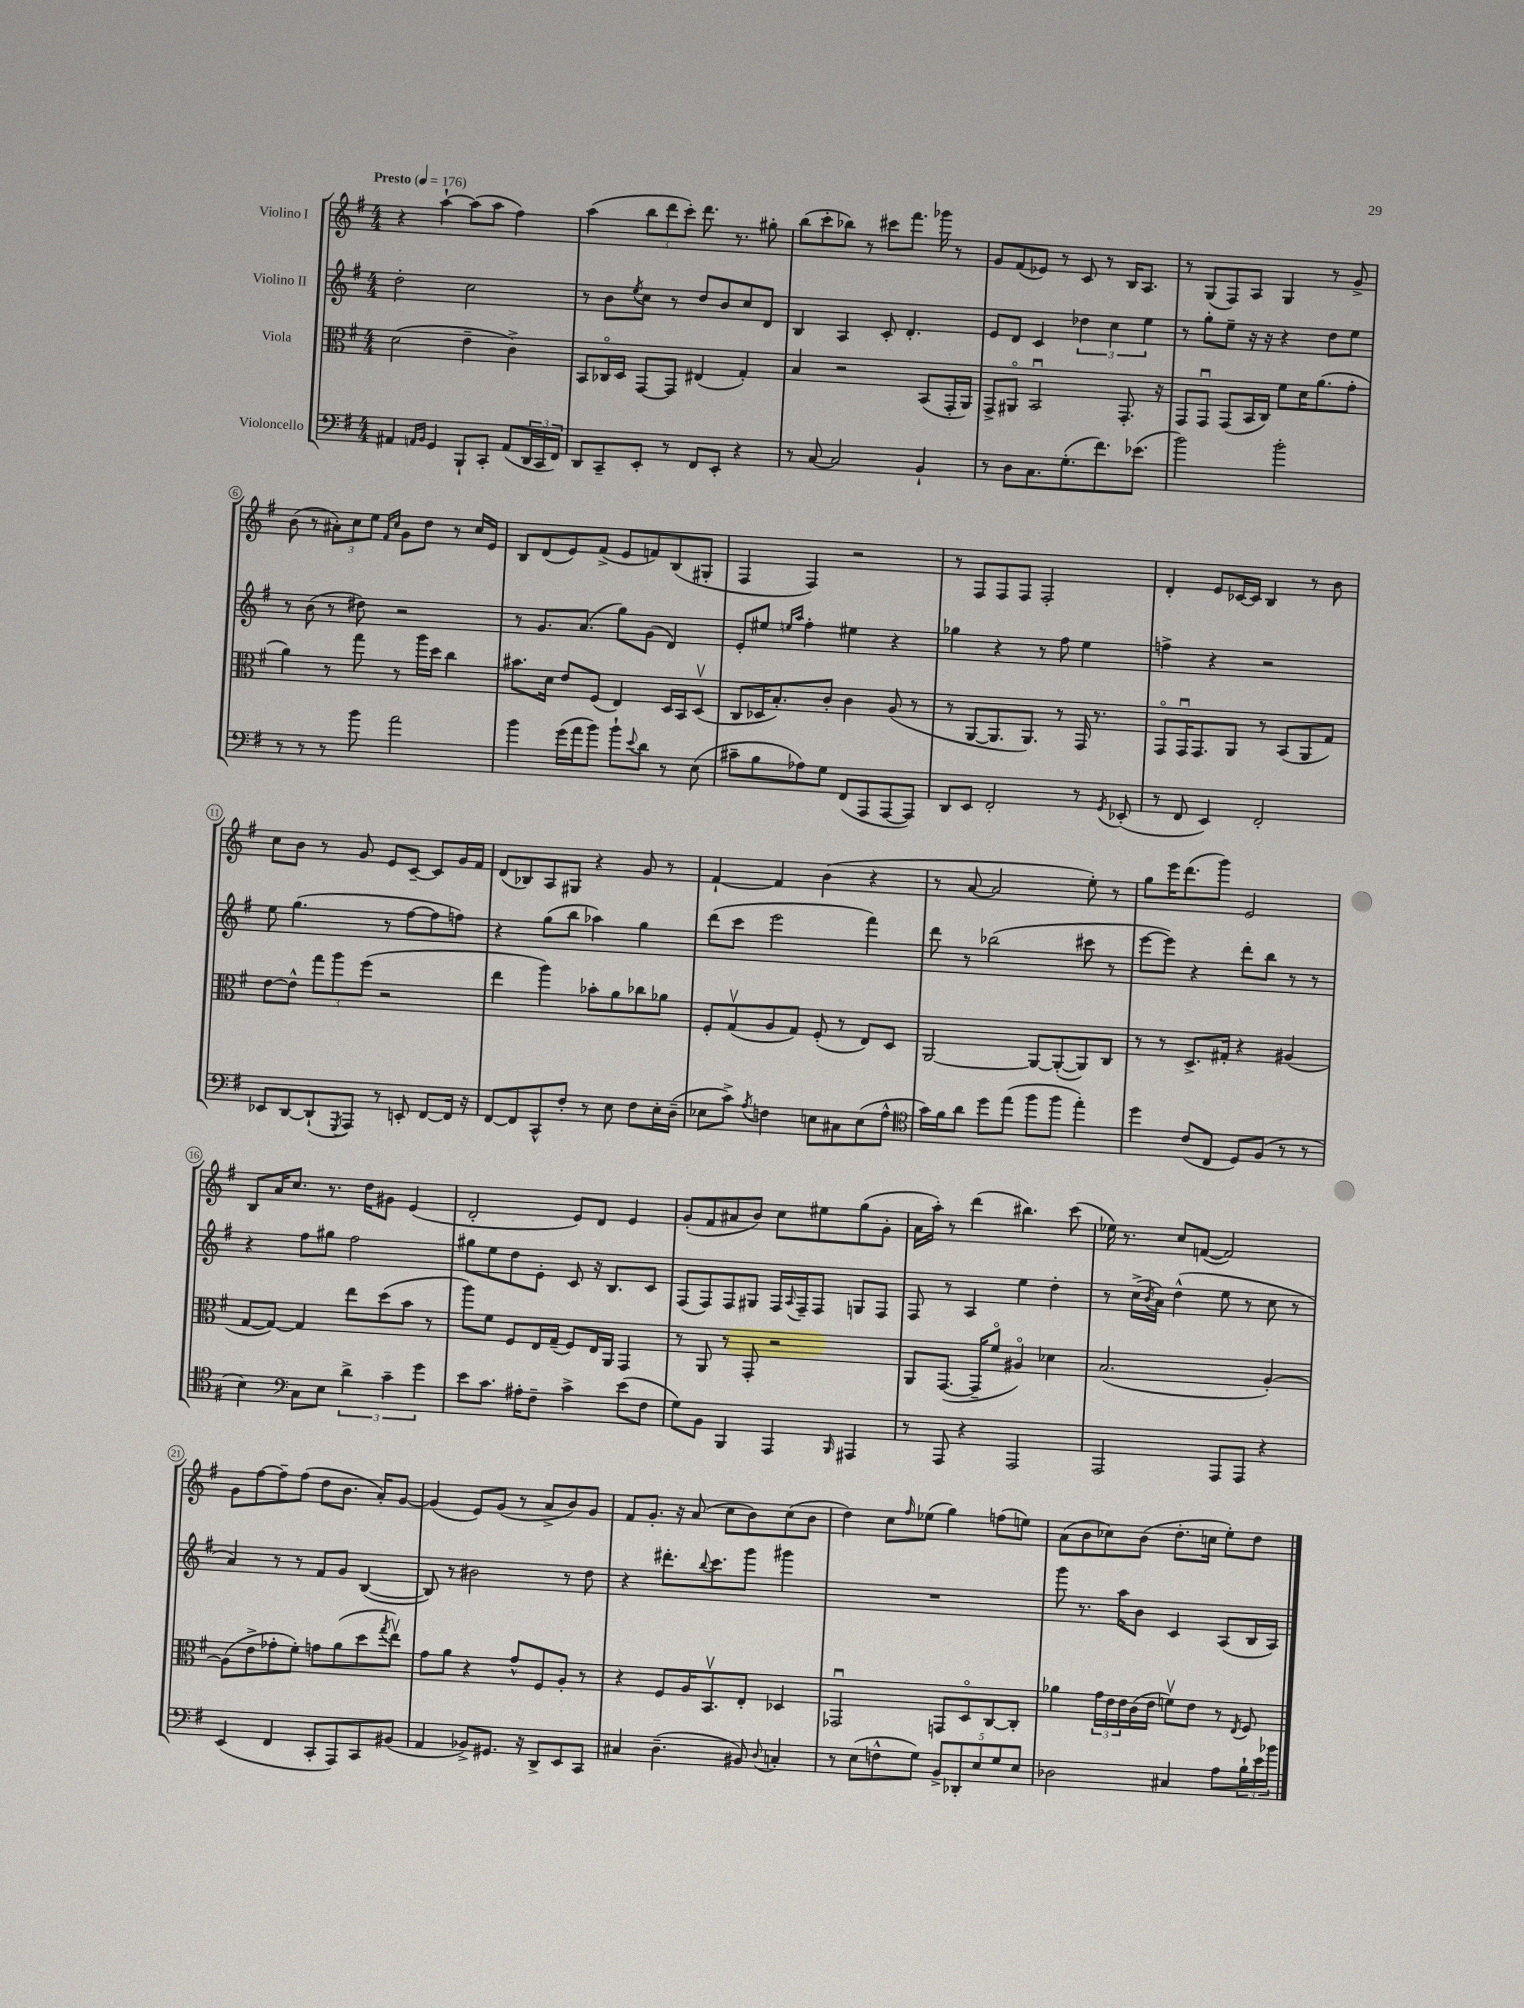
<<
\new StaffGroup <<
\new Staff = "s0" \with { instrumentName = "Violino I" } {
    \clef treble \key g \major \numericTimeSignature \time 4/4 \tempo "Presto" 4 = 176
    r4 a''4~-! a''8( a''8 fis''4) |
    a''4( \tuplet 3/2 { b''8 d'''8 c'''8-.) } d'''8. r8. gis''8-. |
    b''8( c'''8-. bes''8) r8 cis'''8 fis'''8. ges'''16 r8 |
    g'8 fis'8( ees'8) r8 c'8 r8 b16 a8. |
    r8 g8( fis8) a8 g4 r8 g'8-> |
    b'8( r8 \tuplet 3/2 { ais'8-.) c''8 e''8 } \grace { fis'16 c''16 } g'8 d''8 r8 c''16 e'16 |
    b8 d'8( e'8) fis'8->( e'8 f'8) b8( gis8-. |
    fis4 fis4) r2 |
    r8 fis8 fis8 fis8 fis2-. |
    d'4-. e'8 ces'16~ ces'16 b4 r8 b'8 |
    c''8 b'8 r8 g'8 e'8 c'8~-- c'8 g'16 fis'16 |
    d'8( bes8) a8 gis8 r4 g'8 r8 |
    fis'4~-! fis'4 b'4( r4 |
    r8 a'8~ a'2 e''8-.) r8 |
    g''8 e'''16 d'''8.( g'''8) e'2 |
    b8 a'16 c''8. r8. d''16 gis'8 e'4( |
    d'2-. e'8) d'8 e'4 |
    g'8-.( fis'8 ais'8 b'8) c''8 eis''8 g''8( g'8-. |
    a'16 a''16-.) r8 d'''4( bis''4.) c'''8( |
    ees''16) r8. c''8 f'8~( f'2) |
    g'8 fis''8~ fis''8-- fis''8( d''8 b'8. a'16-.) g'8~ |
    g'4( e'8) g'8( r8 a'8-> b'8) g'8 |
    fis'8 g'8.-. r16 a'8( c''8 b'8) c''8( b'8 |
    d''4) c''8 \grace { fis''16 } ees''8( g''4) f''8( e''8) |
    a'8( b'8 ces''8) b'8( d''8.-. c''16 e''8-.) d''8 \bar "|." |
}
\new Staff = "s1" \with { instrumentName = "Violino II" } {
    \clef treble \key g \major \numericTimeSignature \time 4/4
    d''2-. c''2 |
    r8 b'8 \acciaccatura { e''8 } c''8 r8 d''8 b'8 c''8 d'8 |
    b4 a4 c'8-. d'4.-. |
    e'8 d'8 c'4 \tuplet 3/2 { des''4 c''4 e''4 } |
    r8 g''8-. e''8-- r16 r16 r4 d''8 e''8 |
    r8 b'8( r8 dis''8) r2 |
    r8 g'8. a'8.( g''8) g'8( d'4) |
    e'8-. eis''8 \grace { e''16 a''16 } fis''4-. eis''4 r4 |
    ges''4 r4 r8 fis''8 e''4 |
    f''4-> r4 r2 |
    e''8 g''4.( r8 fis''8~ fis''8 f''8) |
    r4 g''8( b''8 aes''4) g''4 |
    d'''8( c'''8 e'''2 fis'''4) |
    d'''8 r8 bes''2( cis'''8 r8 |
    e'''8~ e'''8) r4 d'''8-. b''8 r8 r8 |
    r4 fis''8 gis''8 fis''2 |
    gis''8 e''8 d''8 e'8-. c'8 r16 b8. c'8 |
    fis8( fis8) fis8 gis8 fis16 \appoggiatura { a8 } fis16-- fis8 g8 fis8 |
    fis8 r8 a4 e''4 d''4-. |
    r8 c''16->( \acciaccatura { b'8 } a'16) d''4-^( e''8 r8 c''8 r8 |
    a'4) r8 r8 fis'8 g'8 b4~( |
    b8) r8 bis'2 r8 d''8 |
    r4 dis'''8.-. \appoggiatura { b''8 } c'''8. g'''8 gis'''4 |
    R1 |
    g'''8 r8. a''16 b'8 c'4 a8( b16 a16) \bar "|." |
}
\new Staff = "s2" \with { instrumentName = "Viola" } {
    \clef alto \key g \major \numericTimeSignature \time 4/4
    d'2( e'4-- c'4->) |
    b,8 ces16\flageolet d16 g,8~ g,8 eis4( g4-.) |
    b4 r2 b,8( g,16-. a,16) |
    g,8-> ais,8\flageolet b,2\downbow g,8.-. r16 |
    g,8 g,8\downbow g,8( b,16 c16) fis'8 d'16 a'8.( g'8-. |
    a'4) r8 g''8 r8 a''16 d''16 c''4 |
    bis'8. d'16 e'8 fis8( e4) d16 b,16 d8\upbow( |
    c8 des16 b8.-.) c'8-. c'4 a8( r8 |
    r8 a,8~ a,8. a,8.) r8 g,16 r8. |
    g,8\flageolet g,16\downbow g,8. a,8 r8 b,8( a,8 g8) |
    e'8~ e'8-^ \tuplet 3/2 { g''8 a''8 fis''8( } r2 |
    e''4 a''4) bes'8-. a'8 ces''8 aes'8 |
    fis8-. g8\upbow( a8 g8) fis8-.( r8 e8) d8 |
    a,2~ a,8~ a,8~-.( a,8) c8 |
    r8 r8 d8.-> gis16-. r4 ais4( |
    g8~ g8~) g4 e''8 d''8( b'8 r8 |
    a''8) fis'8 fis8 e16 g16--( fis8) e16 a,16 g,4 |
    r8 a,8 r8 g,8-. r2 |
    a,8 g,8.~( g,16-- fis'8\flageolet ais4\flageolet) des'4 |
    b2.( a4~-.) |
    a8( e'8-> ges'8-. fis'8-.) g'8 a'8( d''8 \acciaccatura { g''8 } e''8\upbow) |
    g'8 a'8 r4 g'8-^ fis8 a8-. r8 |
    r4 fis8 a16 b,8.\upbow e8-. des4 |
    ges,2\downbow g,8 d8\flageolet c8~ c8-. |
    aes'4 \tuplet 3/2 { g'16 e'16 e'16 } c'16( e'16 f'8\upbow) e'8 r8 \acciaccatura { e8 } fis8 \bar "|." |
}
\new Staff = "s3" \with { instrumentName = "Violoncello" } {
    \clef bass \key g \major \numericTimeSignature \time 4/4
    ais,4 \grace { a,16 b,16 } g,4 b,,8-! c,8-. a,8( \tuplet 3/2 { d,16 c,16 fis,16) } |
    d,8 c,8-- e,8-. r8 fis,8 e,8-. r4 |
    r8 c8~ c2 b,4-! |
    r8 d8 c8. g8.-.( fis'8.) ees'8.( |
    b'2) b'2-. |
    r8 r8 r8 b'8 a'2 |
    b'4 g'16( a'16 b'8) b'8-! \appoggiatura { e'8 } d'8 r8 e8( |
    cis'8-- b8 aes8) g8 fis,8( a,,8 a,,8~ a,,8) |
    d,8 e,8 fis,2-. r8 \acciaccatura { g,8 } ees,8-.( |
    r8 fis,8 e,4) fis,2-. |
    ees,8 d,8~ d,8-!( \acciaccatura { g,,8 } a,,8) r8 e,8-. fis,8~ fis,16 r16 |
    fis,8~ fis,8 c,8-^ fis8-. r8 e8 fis8 e16-. d16--( |
    ees8 c'8->) \acciaccatura { a8 } f4 e8 cis8 e8( a8-^ |
    \clef tenor g'16) fis'16 a'8 d''8 e''8( fis''8 fis''8 e''4-.) |
    d''4 c'8( c8 d8) fis8( r8 r8 |
    b4) \clef bass c8 e8 \tuplet 3/2 { d'4-> c'4-- g'4 } |
    e'8 c'8. ais16-. fis8-- c'4-> e'8( fis8 |
    g8) b,8 b,,4 a,,4 \grace { b,,16 } ais,,4 |
    r8 a,,8 r4 a,,2 |
    a,,2 a,,8 a,,8 r4 |
    e,4( fis,4 c,8-. a,,8) c,8 bis,8( |
    a,4 bes,8->) gis,8. r16 d,8-> e,8 c,8 |
    cis4 d4.--( bis,8) \appoggiatura { d8 } c4-. |
    r8 e8( f8-^ g8) \tuplet 5/4 { b,8-> des,8-. e8 g8 e8 } |
    des2 cis4 a8 \tuplet 3/2 { b16-! e'16 bes'16 } \bar "|." |
}
>>
>>
\layout { \context { \Score \override BarNumber.stencil = #(make-stencil-circler 0.1 0.3 ly:text-interface::print) } }
